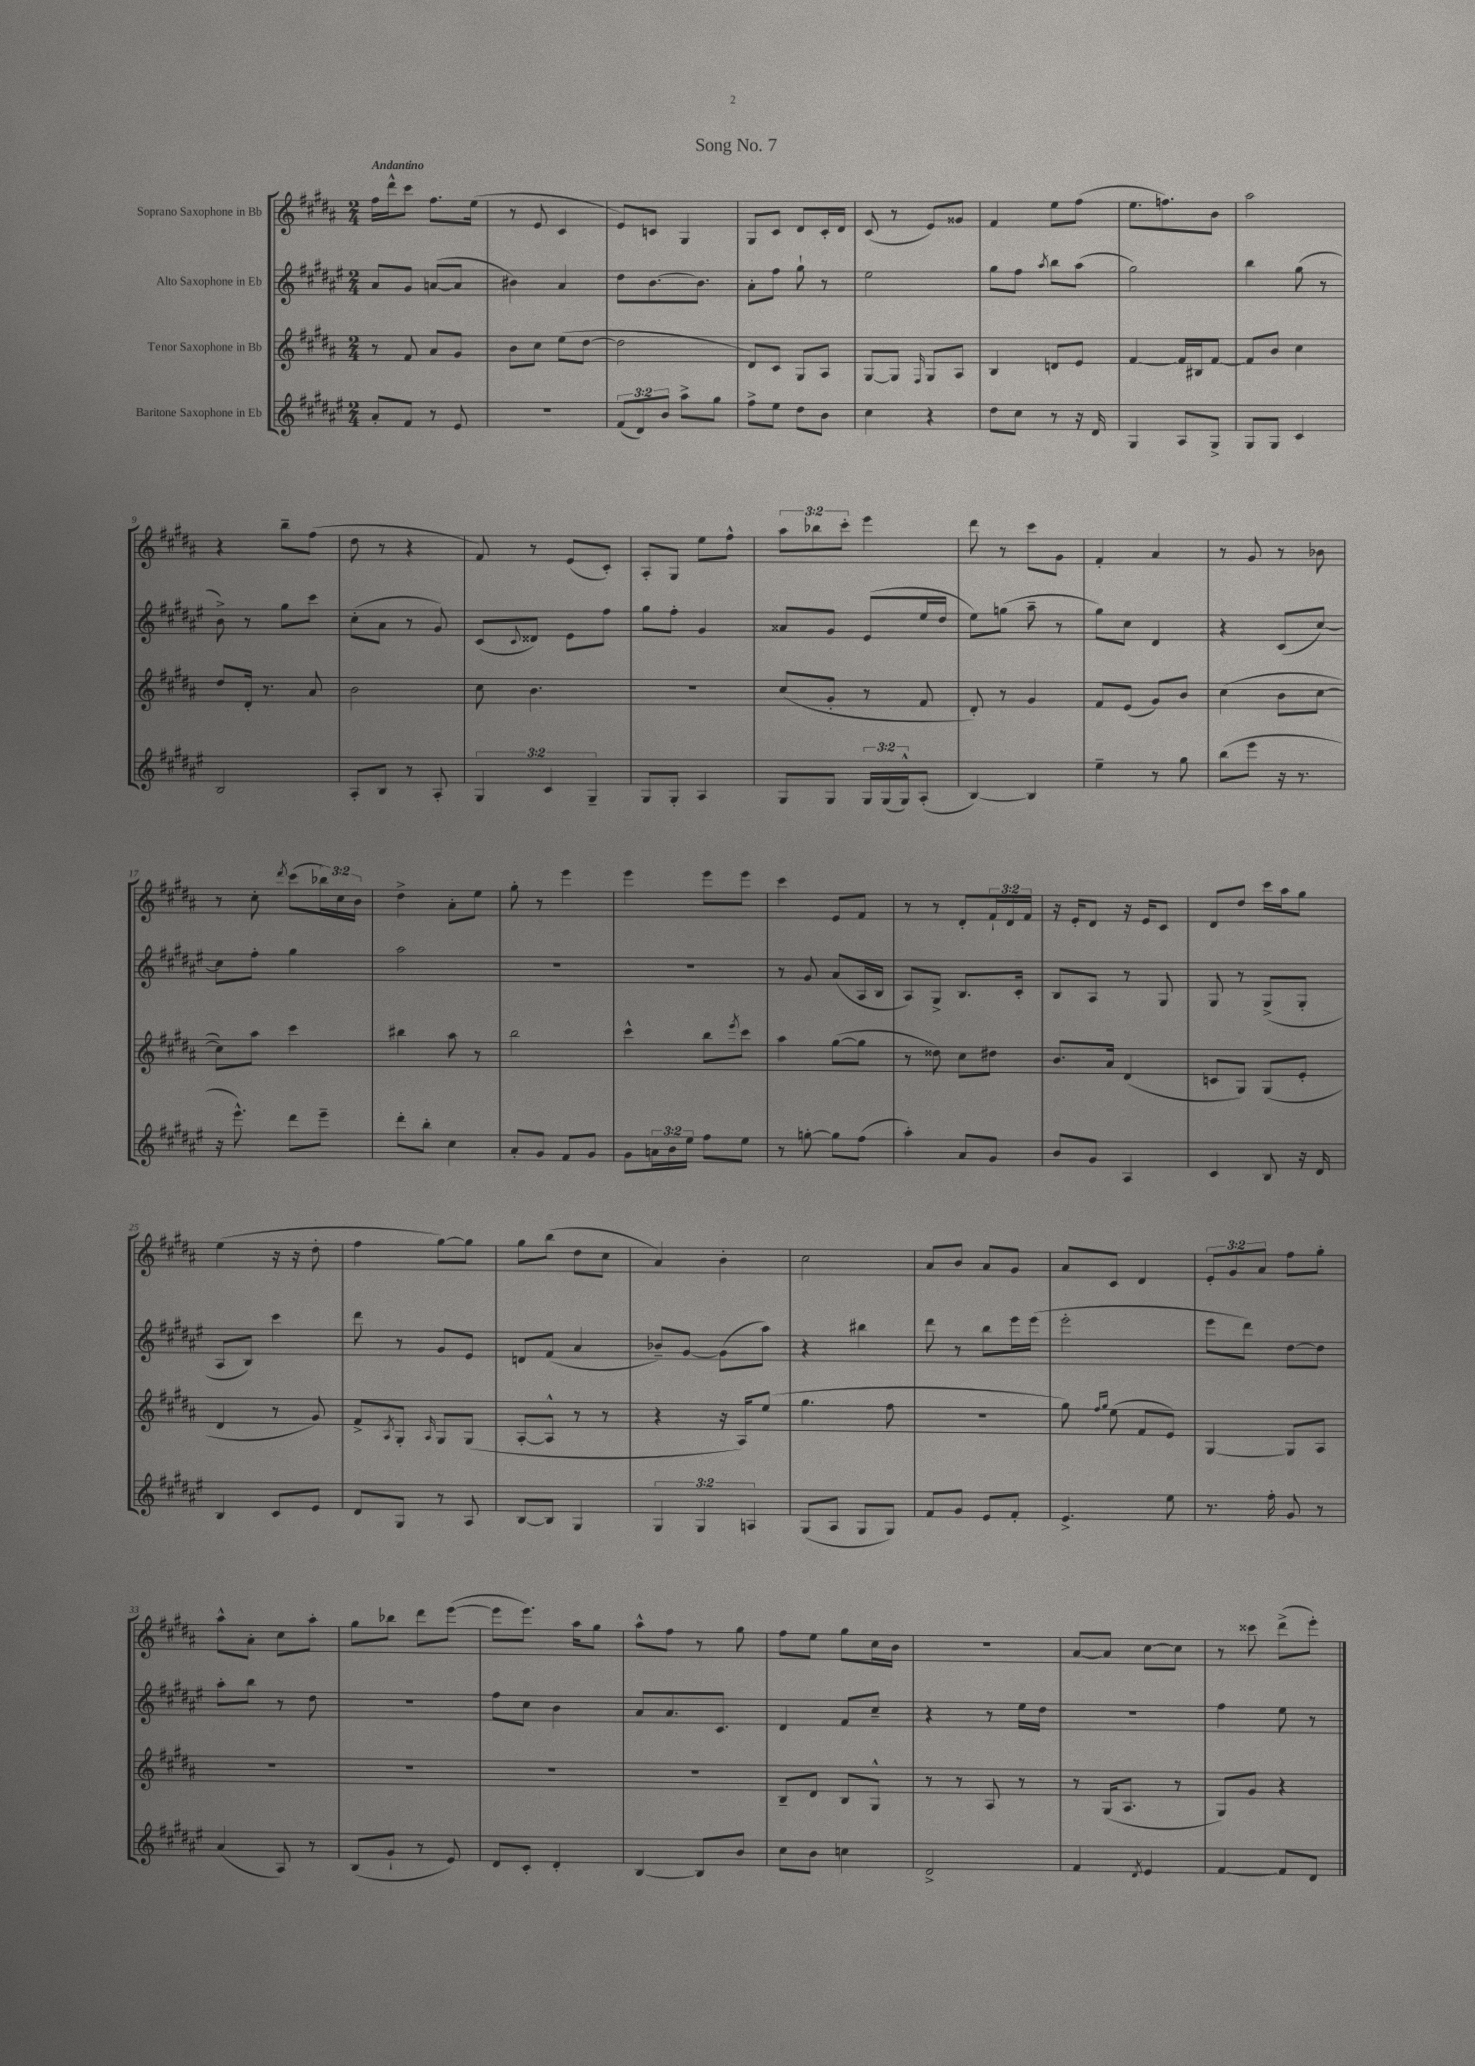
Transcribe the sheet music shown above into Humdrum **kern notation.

**kern	**kern	**kern	**kern
*staff4	*staff3	*staff2	*staff1
*clefG2	*clefG2	*clefG2	*clefG2
*k[f#c#g#d#a#e#]	*k[f#c#g#d#a#]	*k[f#c#g#d#a#e#]	*k[f#c#g#d#a#]
*M2/4	*M2/4	*M2/4	*M2/4
8a#'	8r	8a#	16ff#
.	.	.	16ddd#^^
8f#	8f#	8g#	8ccc#
8r	8a#	([8a	8.ff#
8e#	8g#	8a]	.
.	.	.	(16ee
=	=	=	=
2r	8b	4b#)	8r
.	8cc#	.	8e
.	(8ee	4a#	4c#
.	[8dd#	.	.
=	=	=	=
(12f#	2dd#]	8dd#	8e)
12d#)	.	.	.
.	.	[8.b	8c
12b	.	.	.
8aa#^	.	.	4G#
.	.	8.b]	.
8gg#	.	.	.
=	=	=	=
8ff#^	8d#)	8a#'	8G#
8ee#	8c#	8ff#	8c#
8dd#	8G#	8gg#`	8d#
8b	8A#	8r	16c#'
.	.	.	16d#
=	=	=	=
4cc#	[8G#	2ee#	(8c#
.	8G#]	.	8r
.	16qqF#	.	.
4r	8G#	.	8e)
.	8A#	.	8g##
=	=	=	=
8dd#	4B	8gg#	4f#
8cc#	.	8ff#	.
.	.	8qaa#	.
8r	8d	8bb	8ee
16r	8e	(8aa#	(8ff#
16d#	.	.	.
=	=	=	=
4G#	[4f#	2gg#)	8.ee
.	.	.	8.ff)
8A#	16f#]	.	.
.	16B#	.	.
8G#^	[8f#	.	8b
=	=	=	=
8G#	8f#]	4bb	2aa#
8G#	8b	.	.
4c#	4cc#	(8gg#	.
.	.	8r	.
=	=	=	=
2B	8dd#	8b^)	4r
.	16d#'	8r	.
.	8.r	.	.
.	.	8gg#	8bb~
.	8a#	8ccc#	(8ff#
=	=	=	=
8A#'	2b	(8cc#'	8dd#
8B	.	8a#	8r
8r	.	8r	4r
8A#'	.	8g#)	.
=	=	=	=
6G#	8cc#	(8c#	8f#)
.	.	8qqc#	.
.	4.b	8d##)	8r
6c#	.	.	.
.	.	8e#	(8e
6G#~	.	.	.
.	.	8ff#	8c#')
=	=	=	=
8G#	2r	8gg#	8A#'
8G#'	.	8ff#'	8G#
4A#	.	4g#	8ee
.	.	.	8ff#^^
=	=	=	=
8G#	(8cc#	8a##	12aa#
.	.	.	12bb-
8G#	8g#'	8g#	.
.	.	.	12ccc#'
24G#	8r	(8e#	4eee
(24G#	.	.	.
24G#^^)	.	.	.
(8A#'	8f#	16ee#	.
.	.	16dd#	.
=	=	=	=
[4B)	8d#')	8ee#)	8ddd#
.	8r	(8gg	8r
4B]	4g#	8aa#~	8ccc#
.	.	8r	8g#
=	=	=	=
4ee#~	8f#	8gg#)	4f#'
.	(8e	8cc#	.
8r	8g#)	4d#	4a#
8gg#	8b	.	.
=	=	=	=
(8bb	(4cc#	4r	8r
8eee#	.	.	8g#
16r	8b	(8c#	8r
8.r	.	.	.
.	[8cc#	[8cc#)	8b-
=	=	=	=
16r	8cc#])	8cc#]	8r
8.eee#^^)	.	.	.
.	8aa#	8ff#'	8cc#'
.	.	.	8qddd#
8ddd#	4ccc#	4gg#	(8ccc#
8eee#~	.	.	24bb-)
.	.	.	24cc#
.	.	.	24b
=	=	=	=
8ddd#'	4bb#	2aa#	4dd#^
8bb'	.	.	.
4cc#	8aa#	.	8a#'
.	8r	.	8ee
=	=	=	=
8a#'	2bb	2r	8gg#'
8g#	.	.	8r
8f#	.	.	4eee
8g#	.	.	.
=	=	=	=
8g#	4ccc#^^	2r	4eee
24a	.	.	.
24b	.	.	.
24ee#	.	.	.
8ff#	8bb	.	8eee
.	8qeee	.	.
8ee#	8ccc#	.	8eee
=	=	=	=
8r	4aa#	8r	4ccc#
[8gg'	.	8g#	.
8gg]	([8gg#	(8a#	8e
(8ff#	8gg#]	16A#	8f#
.	.	16B	.
=	=	=	=
4aa#')	8r	8A#)	8r
.	8dd##)	8G#^	8r
8a#	8cc#	8.B	8d#'
8g#	8dd#	.	24f#`
.	.	.	24d#
.	.	16c#'	.
.	.	.	24f#
=	=	=	=
8b	8.b	8B	16r
.	.	.	16e'
8g#	.	8A#	8d#
.	16a#	.	.
4A#	(4d#	8r	16r
.	.	.	16e
.	.	8G#	8c#
=	=	=	=
4c#	8c	8G#	8d#
.	8G#)	8r	8dd#
8B	(8G#	(8G#^	16ccc#
.	.	.	16aa#
16r	8e'	8G#'	8gg#
16d#	.	.	.
=	=	=	=
4B	4d#	8A#	(4ee
.	.	8B)	.
8c#	8r	4ccc#	16r
.	.	.	16r
8e#	8g#)	.	8dd#'
=	=	=	=
8d#	8f#^	8ddd#	4ff#
.	8qA#	.	.
8G#	8G#'	8r	.
.	16qqA#	.	.
8r	8G#	8g#	[8gg#)
8A#	(8G#	8e#	8gg#]
=	=	=	=
[8B	[8A#'	8d	8gg#
8B]	8A#^^]	(8f#	(8bb
4G#	8r	4a#	8dd#
.	8r	.	8cc#
=	=	=	=
6G#	4r	8b-~)	4a#)
.	.	[8g#	.
6G#	.	.	.
.	16r	(8g#]	4b'
.	16A#)	.	.
6A	.	.	.
.	(8ee	8aa#)	.
=	=	=	=
(8G#	4.gg#	4r	2cc#
8A#	.	.	.
8G#	.	4bb#	.
8G#)	8ff#	.	.
=	=	=	=
8f#	2r	8ddd#	8a#
8g#	.	8r	8b
8e#	.	8bb	8a#
8f#'	.	16eee#	8g#
.	.	(16eee#	.
=	=	=	=
4.e#^	8gg#)	2eee#'	8a#
.	16qqff#	.	.
.	16qqgg#	.	.
.	(8ee	.	8c#
.	8f#	.	4d#
8ee#	8e)	.	.
=	=	=	=
8.r	[4G#	8eee#	12e'
.	.	.	12g#
.	.	8ddd#)	.
.	.	.	12a#
16ff#'	.	.	.
8g#	8G#]	[8dd#	8ff#
8r	8A#	8dd#]	8gg#'
=	=	=	=
(4a#	2r	8aa#'	8aa#^^
.	.	8bb	8a#'
8A#)	.	8r	8cc#
8r	.	8dd#	8aa#'
=	=	=	=
(8B	2r	2r	8gg#
8g#`	.	.	8bb-
8r	.	.	8ddd#
8e#)	.	.	([8eee
=	=	=	=
8d#	2r	8ff#	8eee]
8c#'	.	8cc#	8.eee)
4d#'	.	4b	.
.	.	.	16aa#
.	.	.	8gg#
=	=	=	=
[4B	2r	8a#	8aa#^^
.	.	8.a#	8ff#
8B]	.	.	8r
.	.	8.c#	.
8b	.	.	8gg#
=	=	=	=
8cc#	8B~	4d#	8ff#
8b	8d#	.	8ee
4cc	8B	8f#	8gg#
.	8G#^^	8cc#~	16cc#
.	.	.	16b
=	=	=	=
2d#^	8r	4r	2r
.	8r	.	.
.	8A#	8r	.
.	8r	16ee#	.
.	.	16dd#	.
=	=	=	=
4f#	8r	2r	[8a#
.	(16G#	.	8a#]
.	8.A#	.	.
8qd#	.	.	.
4e#	.	.	[8cc#
.	8r	.	8cc#]
=	=	=	=
[4f#	8G#)	4ff#	8r
.	8g#	.	8ccc##
8f#]	4r	8ee#	(8ddd#^
8d#	.	8r	8eee')
==	==	==	==
*-	*-	*-	*-
